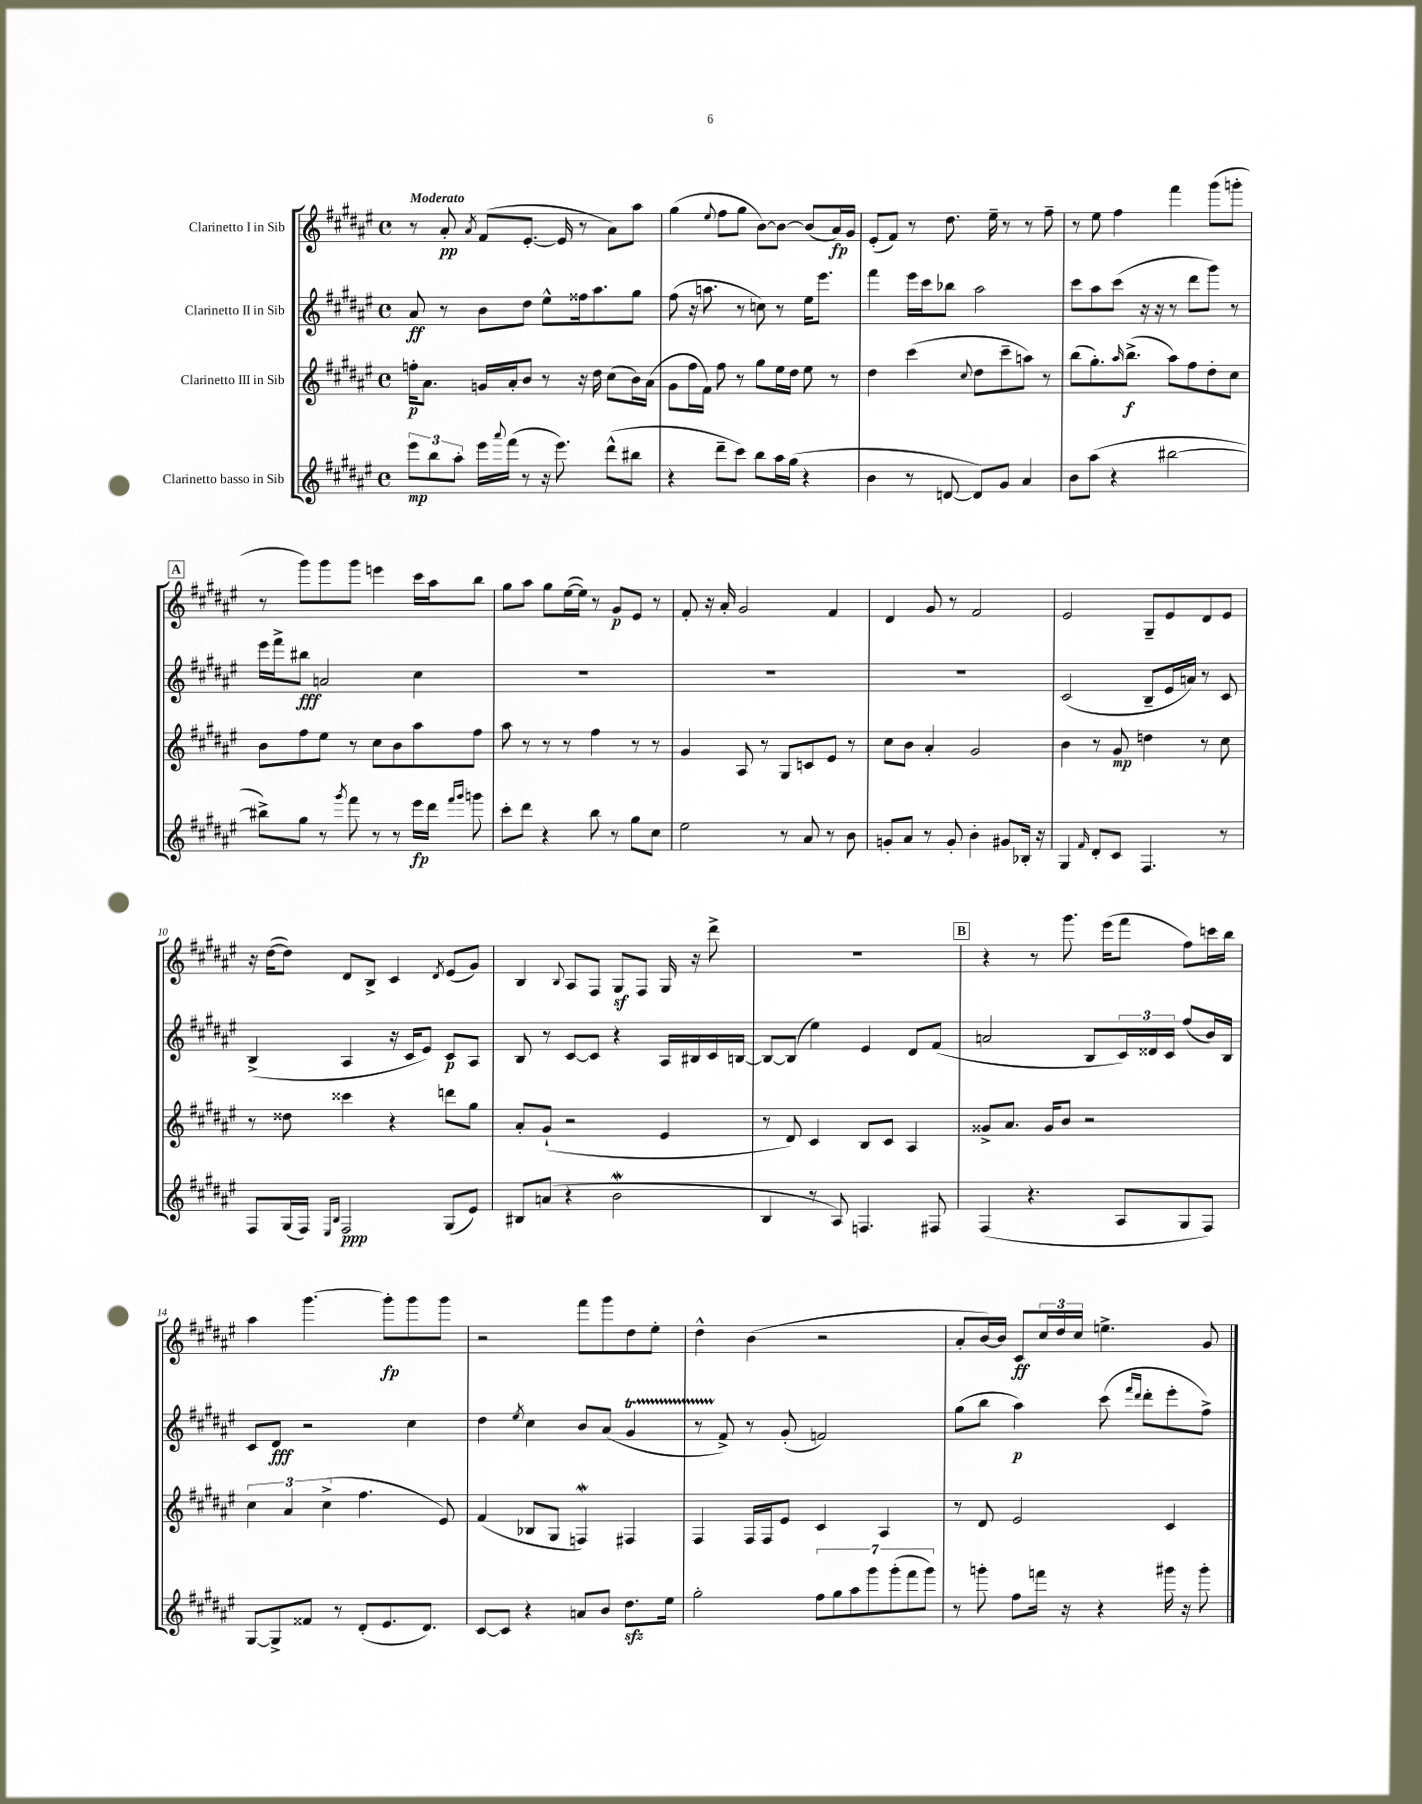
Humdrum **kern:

**kern	**kern	**kern	**kern
*staff4	*staff3	*staff2	*staff1
*clefG2	*clefG2	*clefG2	*clefG2
*k[f#c#g#d#a#e#]	*k[f#c#g#d#a#e#]	*k[f#c#g#d#a#e#]	*k[f#c#g#d#a#e#]
*M4/4	*M4/4	*M4/4	*M4/4
*met(c)	*met(c)	*met(c)	*met(c)
12eee#	16ff'	8a#	8r
.	8.a#	.	.
12bb	.	.	.
.	.	8r	8a#'
12aa#'	.	.	.
.	.	.	8qa#
16eee#	16g	8b	(8f#
8qqaaa#	.	.	.
(16fff#	16a#'	.	.
8r	8b	8dd#	[8.e#'
16r	8r	8ee#^^	.
8.eee#)	.	.	16e#]
.	16r	16ff##	8r
.	16dd#	8.aa#	.
(8ddd#^^	(8cc#	.	8a#)
8bb#	16b)	8gg#	8aa#
.	(16a#	.	.
=	=	=	=
4r	8g#	(8ff#	(4gg#
.	16ff#	16r	.
.	16f#)	8.aa	.
.	.	.	8qqee#
8ddd#~	8ff#	.	8ff#
8ccc#)	8r	8r	8gg#
8bb	8gg#	8cc)	[8b)
16aa#	16ee#	8r	8b_
(16gg#	16dd#	.	.
4r	8ee#	16ee#	(8b]
.	.	8.eee#	.
.	8r	.	16a#)
.	.	.	16g#
=	=	=	=
4b	4dd#	4fff#	(8e#'
.	.	.	8f#)
8r	(4ccc#	16eee#	8r
.	.	16ccc#	.
[8d	.	8bb-	8.dd#
.	8qqcc#	.	.
8d])	8dd#	2aa#	.
.	.	.	16ee#~
8g#	8ccc#~	.	8r
4a#	8aa)	.	8r
.	8r	.	8ff#~
=	=	=	=
8b	(8bb	8ccc#	8r
(8aa#	8.gg#')	8aa#	8ee#
4r	.	(8ccc#	4ff#
.	16qqaa#	.	.
.	(8.bb^	.	.
.	.	16r	.
.	.	16r	.
[2bb#	8aa#)	8r	4fff#
.	8ff#	8ddd#	.
.	8dd#'	8ggg#)	(8ggg#
.	8cc#	8r	8ggg'
=	=	=	=
8bb#^])	8b	16eee#	8r
.	.	16fff#^	.
8gg#	8ff#	8bb#	8ggg#)
8r	8ee#	2a	8ggg#
8qggg#	.	.	.
8fff#	8r	.	8ggg#
8r	8cc#	.	4eee
8r	8b	.	.
16eee#	8aa#	4cc#	16ccc#
16ddd#	.	.	16aa#
16qqfff#	.	.	.
16qqggg#	.	.	.
8ggg	8ff#	.	8bb
=	=	=	=
8ccc#'	8aa#	1r	8gg#
8ddd#	8r	.	8aa#
4r	8r	.	8gg#
.	8r	.	([16ee#
.	.	.	16ee#])
8bb	4ff#	.	8r
8r	.	.	8g#
8gg#	8r	.	8e#
8cc#	8r	.	8r
=	=	=	=
2ee#	4g#	1r	8f#'
.	.	.	16r
.	.	.	16a#'
.	8A#	.	2g#
.	8r	.	.
8r	8G#	.	.
8a#	8c	.	.
8r	8e#	.	4f#
8b	8r	.	.
=	=	=	=
8g'	8cc#	1r	4d#
8a#	8b	.	.
8r	4a#'	.	8g#
8g'	.	.	8r
4b'	2g#	.	2f#
8g#	.	.	.
16B-'	.	.	.
16r	.	.	.
=	=	=	=
4G#	4b	(2c#	2e#
16qqf#	.	.	.
8d#'	8r	.	.
8c#	8g#	.	.
4.F#	4dd	8B~	8G#~
.	.	16e#	8e#
.	.	16a)	.
.	8r	8r	8d#
8r	8cc#	8c#	8e#
=	=	=	=
8F#	8r	(4B^	16r
.	.	.	([16dd#
(16G#	8dd##	.	8dd#])
16F#)	.	.	.
16qqE#	.	.	.
16qqB	.	.	.
2F#	4ccc##	4A#	8d#
.	.	.	8B^
.	4r	16r	4c#
.	.	16c#	.
.	.	8e#)	.
.	.	.	8qd#
(8G#	8ddd	8c#	(8e#
8e#)	8gg#	8A#	8g#)
=	=	=	=
8B#	8a#'	8B	4B
(8a	(8g#`	8r	.
.	.	.	8qqB
4r	2r	[8c#	8A#
.	.	8c#]	8F#
2b	.	4r	8G#
.	.	.	8F#
.	4e#	16A#	16G#
.	.	16B#	16r
.	.	16c#	8ddd#^
.	.	[16B	.
=	=	=	=
4B	8r	8B_	1r
.	8d#)	(8B]	.
8r	4c#	4ee#)	.
8A#)	.	.	.
4.F	8B	4e#	.
.	8c#	.	.
.	4A#	8d#	.
8F#	.	(8f#	.
=	=	=	=
(4F#	8g##^	2a	4r
.	8.a#	.	.
4.r	.	.	8r
.	16g##	.	.
.	8b	.	8.ggg#
.	2r	8B	.
.	.	.	(16eee#
8A#	.	24c#)	8fff#
.	.	24d##	.
.	.	24c#	.
8G#	.	(8ff#	8ff#)
8F#)	.	16b)	16ccc
.	.	16B	16bb
=	=	=	=
[8G#	6cc#	8c#	4aa#
8G#^]	.	8d#	.
.	6a#	.	.
8f##	.	2r	[4.ggg#
.	(6cc#^	.	.
8r	.	.	.
(8d#'	4.ff#	.	.
8.e#	.	.	8ggg#']
.	.	4cc#	8ggg#
8.d#)	.	.	.
.	8e#)	.	8ggg#
=	=	=	=
[8c#	(4f#	4dd#	2r
8c#]	.	.	.
.	.	8qee#	.
4r	8B-	4cc#	.
.	8G#	.	.
8a	4F)	8b	8fff#
8b	.	(8a#	8ggg#
8.dd#	4F#	4g#	8dd#
.	.	.	8ee#'
16ee#	.	.	.
=	=	=	=
2gg#'	4F#	8r	4dd#^^
.	.	8f#^)	.
.	16F#	8r	(4b
.	16F#	.	.
.	8e#	(8g#'	.
14ff#	4c#	2f)	2r
14gg#	.	.	.
14aa#	.	.	.
14ggg#	.	.	.
.	4A#	.	.
(14ggg#'	.	.	.
14fff#	.	.	.
14ggg#)	.	.	.
=	=	=	=
8r	8r	(8gg#	8a#'
8ggg'	8d#	8bb	[16b)
.	.	.	16b]
8ff#	2e#	4aa#)	8c#
16fff	.	.	24cc#
.	.	.	24dd#
16r	.	.	.
.	.	.	24cc#
4r	.	(8ccc#	4.ee^
.	.	16qqfff#	.
.	.	16qqddd#	.
.	.	8ddd#'	.
16ggg#	4c#	8eee#'	.
16r	.	.	.
8ggg#'	.	8ff#^)	8g#
==	==	==	==
*-	*-	*-	*-
